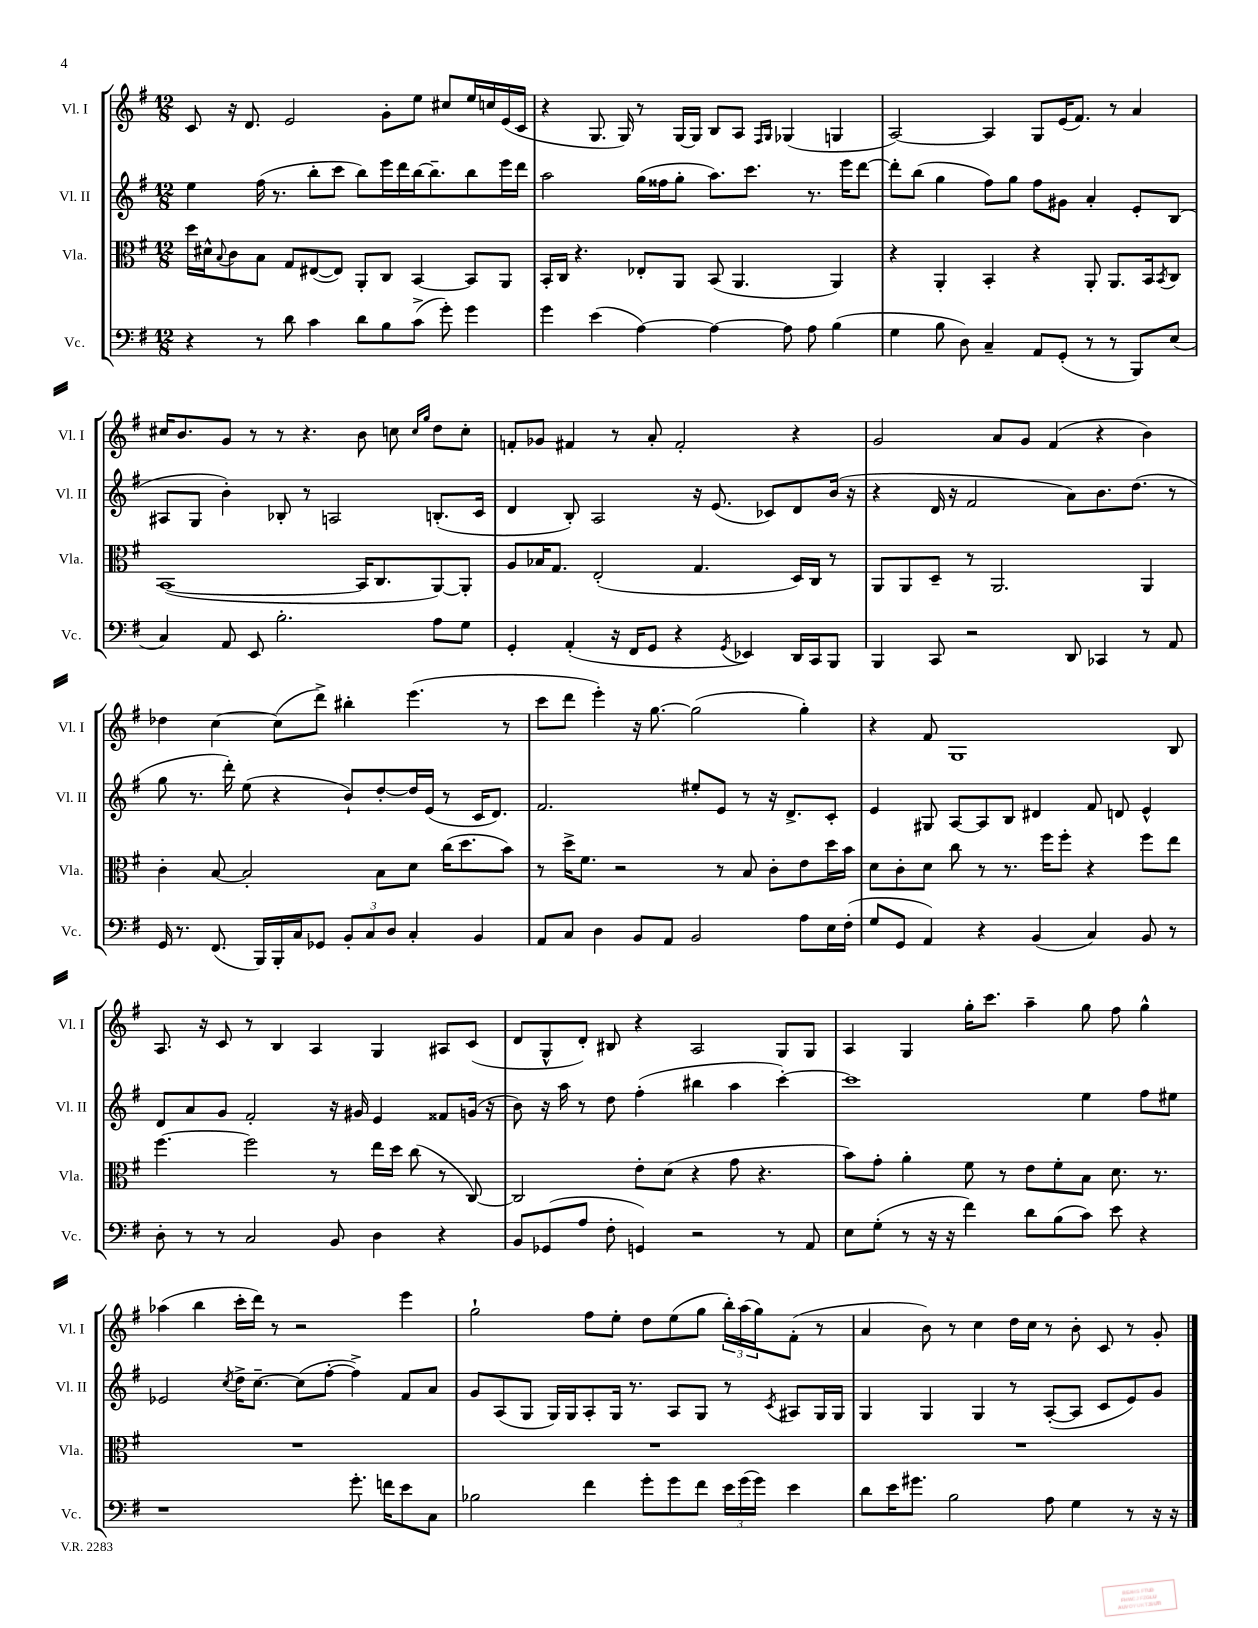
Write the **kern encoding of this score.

**kern	**kern	**kern	**kern
*staff4	*staff3	*staff2	*staff1
*clefF4	*clefC3	*clefG2	*clefG2
*k[f#]	*k[f#]	*k[f#]	*k[f#]
*M12/8	*M12/8	*M12/8	*M12/8
4r	16dd\LL	4ee\	8c/
.	16d#^^\J	.	.
.	8qqB/	.	.
.	8c\	.	16r
.	.	.	8.d/
8r	8B\J	(16ff#\	.
.	.	8.r	.
8d\	8G/L	.	2e/
4c\	([8E#/	8bb'\L	.
.	8E#/]J)	8ccc\J	.
8d\L	8AA'/L	8bb\L)	.
8B\	8C/J	16eee\L	8g'\L
.	.	16ddd\	.
(8c^\J	[4BB/	[16bb\J	8ee\J
.	.	8.bb~\]	.
8g'\)	.	.	8cc#/L
4g\	8BB/]L	8bb\	16ee/L
.	.	.	16cc/
.	8AA/J	16eee\L	(16e/
.	.	16ddd\JJ	16c/JJ
=	=	=	=
4g\	16BB'/LL	2aa\	4r
.	16C/JJ	.	.
.	4.r	.	.
(4e\	.	.	8.G/
.	.	.	16G/)
[4A\)	8E-'/L	(16gg\LL	8r
.	.	16ff##\J	.
.	8AA/J	8gg'\J	[16G/LL
.	.	.	16G/]JJ
4A\_	(8BB/	8.aa\L)	8B/L
.	4.AA/	.	8A/J
.	.	8.ccc\J	.
.	.	.	16qqF#/LL
.	.	.	16qqG/JJ
8A\]	.	.	(4G-/
8A\	.	8.r	.
(4B\	4AA/)	.	4G/
.	.	16eee\LK	.
.	.	[8ddd\J	.
=	=	=	=
4G\	4r	8ddd'\]L	[2A/)
.	.	(8bb\J	.
8B\	4AA'/	4gg\	.
8D\)	.	.	.
4C~/	4BB'/	8ff#\L)	4A/]
.	.	8gg\J	.
8AA/L	4r	8ff#\L	8G/L
(8GG'/J	.	8g#\J	(16e/K
.	.	.	8.f#/J)
8r	8AA'/	4a'/	.
8r	8.AA/L	.	8r
8BBB/L)	.	8e'/L	4a/
.	16BB/k	.	.
.	8qBB/	.	.
(8E/J	8C/J	(8B/J	.
=	=	=	=
4C/)	([1BB	8A#/L	16cc#/LK
.	.	.	8.b/
.	.	8G/J	.
8AA/	.	4b'\)	8g/J
8EE/	.	.	8r
2.B'\	.	8B-'/	8r
.	.	8r	4.r
.	.	2A/	.
.	16BB/]LK	.	8b\
.	8.C/	.	.
.	.	.	8cc\
.	.	.	16qqcc/LL
.	.	.	16qqgg/JJ
8A\L	[8AA/)	(8.B'/L	8dd\L
8G\J	8AA'/]J	.	8cc'\J
.	.	16c/Jk	.
=	=	=	=
4GG'/	8A/L	4d/	8f'/L
.	16B-/K	.	8g-/J
.	8.G/J	.	.
(4AA'/	.	8B'/)	4f#/
.	(2E'/	2A/	.
16r	.	.	8r
16FF#/LK	.	.	.
8GG/J	.	.	8a'/
4r	.	.	2f#'/
.	4.G/	16r	.
.	.	(8.e/	.
8qGG/	.	.	.
4EE-/)	.	.	.
.	.	8c-/L)	.
16DD/LL	16D/LL)	8d/	4r
16CC/J	16C/JJ	.	.
8BBB/J	8r	(16b/Jk	.
.	.	16r	.
=	=	=	=
4BBB/	8AA/L	4r	2g/
.	8AA/	.	.
8CC/	8D~/J	16d/	.
.	.	16r	.
2r	8r	2f#/	.
.	2.AA/	.	8a/L
.	.	.	8g/J
.	.	.	(4f#/
8DD/	.	8a\L)	.
4CC-/	.	8.b\	4r
.	.	(8.dd\J	.
8r	4AA/	.	4b\)
8AA/	.	8r	.
=	=	=	=
16GG/	4c'\	8gg\	4dd-\
8.r	.	.	.
.	.	8.r	.
(8.FF#/	[8B/	.	[4cc\
.	.	16ddd'\)	.
.	2B'/]	(8ee\	.
16BBB/LL)	.	.	.
16BBB'/	.	4r	(8cc\]L
16C/J	.	.	.
8GG-/J	.	.	8ddd^\J)
12BB'/L	.	8b`/L)	4bb#'\
12C/	.	.	.
.	8B\L	[8dd'/	.
12D/J	.	.	.
4C'/	8d\J	16dd/]L	(4.eee\
.	.	(16e/JJ	.
.	(16cc\LK	8r	.
.	8.dd\	.	.
4BB/	.	16c/LK	.
.	.	8.d/J)	.
.	8b\J)	.	8r
=	=	=	=
8AA/L	8r	2.f#/	8ccc\L
8C/J	16dd^\LK	.	8ddd\J
.	8.f#\J	.	.
4D\	.	.	4eee'\)
.	2r	.	.
8BB/L	.	.	16r
.	.	.	[8.gg\
8AA/J	.	.	.
2BB/	.	8ee#'/L	(2gg\]
.	8r	8e/J	.
.	8B/	8r	.
.	8c'\L	16r	.
.	.	8.d^/L	.
8A\L	8e\	.	4gg'\)
16E\L	16dd\L	8c'/J	.
(16F#'\JJ	16b\JJ	.	.
=	=	=	=
8G/L	8d\L	4e/	4r
8GG/J	8c'\	.	.
4AA/)	8d\J	8G#/	8f#/
.	8cc\	[8A/L	1G
4r	8r	8A/]	.
.	8.r	8B/J	.
(4BB/	.	4d#/	.
.	16ff#\LK	.	.
.	8ff#'\J	.	.
4C/)	4r	8f#/	.
.	.	8d/	.
8BB/	8ff#\L	4e^^/	.
8r	8ee\J	.	8B/
=	=	=	=
8D'\	[4.ff#\	8d/L	8.A/
8r	.	8a/	.
.	.	.	16r
8r	.	8g/J	8c/
2C/	2ff#\]	2f#'/	8r
.	.	.	4B/
.	.	.	4A/
8BB/	8r	16r	.
.	.	16g#/	.
4D\	16ee\LL	4e/	4G/
.	16dd\JJ	.	.
.	(8cc\	.	.
4r	8r	8f##/L	8A#/L
.	[8C/)	(16g/Jk	(8c/J
.	.	16r	.
=	=	=	=
8BB/L	2C/]	8b\)	8d/L
(8GG-/	.	16r	8G^^/
.	.	16aa\	.
8A/J	.	8r	8d'/J)
8F#'\	.	8dd\	8B#/
4GG/)	8e'\L	(4ff#'\	4r
.	(8d\J	.	.
2r	4r	4bb#\	2A/
.	8g\	4aa\	.
.	4.r	.	.
8r	.	[4ccc'\)	8G/L
8AA/	.	.	8G/J
=	=	=	=
8E\L	8b\L)	1ccc]	4A/
(8G'\J	8g'\J	.	.
8r	4a'\	.	4G/
16r	.	.	.
16r	.	.	.
4f#\)	8f#\	.	16gg'\LK
.	.	.	8.ccc\J
.	8r	.	.
8d\L	8e\L	.	4aa~\
(8B\	8f#'\	.	.
8c\J)	8B\J	4ee\	8gg\
8e\	8.d\	.	8ff#\
4r	.	8ff#\L	4gg^^\
.	8.r	.	.
.	.	8ee#\J	.
=	=	=	=
1r	1.r	2e-/	(4aa-\
.	.	.	4bb\
.	.	8qcc/	.
.	.	16dd^\LK	16ccc'\LL
.	.	[8.cc~\J	16ddd\JJ)
.	.	.	8r
.	.	(8cc\]L	2r
.	.	[8ff#'\J	.
8.g'\	.	4ff#^\])	.
16f\LK	.	.	.
8e\	.	8f#/L	4eee\
8C\J	.	8a/J	.
=	=	=	=
2B-\	1.r	8g/L	2gg`\
.	.	(8A/	.
.	.	8G/J	.
.	.	16G/LL)	.
.	.	16G/J	.
4f#\	.	8A'/	8ff#\L
.	.	16G/Jk	8ee'\J
.	.	8.r	.
8g'\L	.	.	8dd\L
8g\	.	8A/L	(8ee\
8f#\J	.	8G/J	8gg\J
24e\LL	.	8r	24bb'\LL)
(24g\	.	.	(24aa\
24g\JJ)	.	.	24gg\J)
.	.	8qc/	.
4e\	.	8A#/L	(8f#'\J
.	.	16G/L	8r
.	.	16G/JJ	.
=	=	=	=
8d\L	1.r	4G/	4a/
16e\K	.	.	.
8.g#\J	.	.	.
.	.	4G/	8b\)
2B\	.	.	8r
.	.	4G/	4cc\
.	.	8r	16dd\LL
.	.	.	16cc\JJ
8A\	.	([8A'/L	8r
4G\	.	8A/]J	8b'\
.	.	8c/L	8c/
8r	.	8e/)	8r
16r	.	8g/J	8g'/
16r	.	.	.
==	==	==	==
*-	*-	*-	*-
